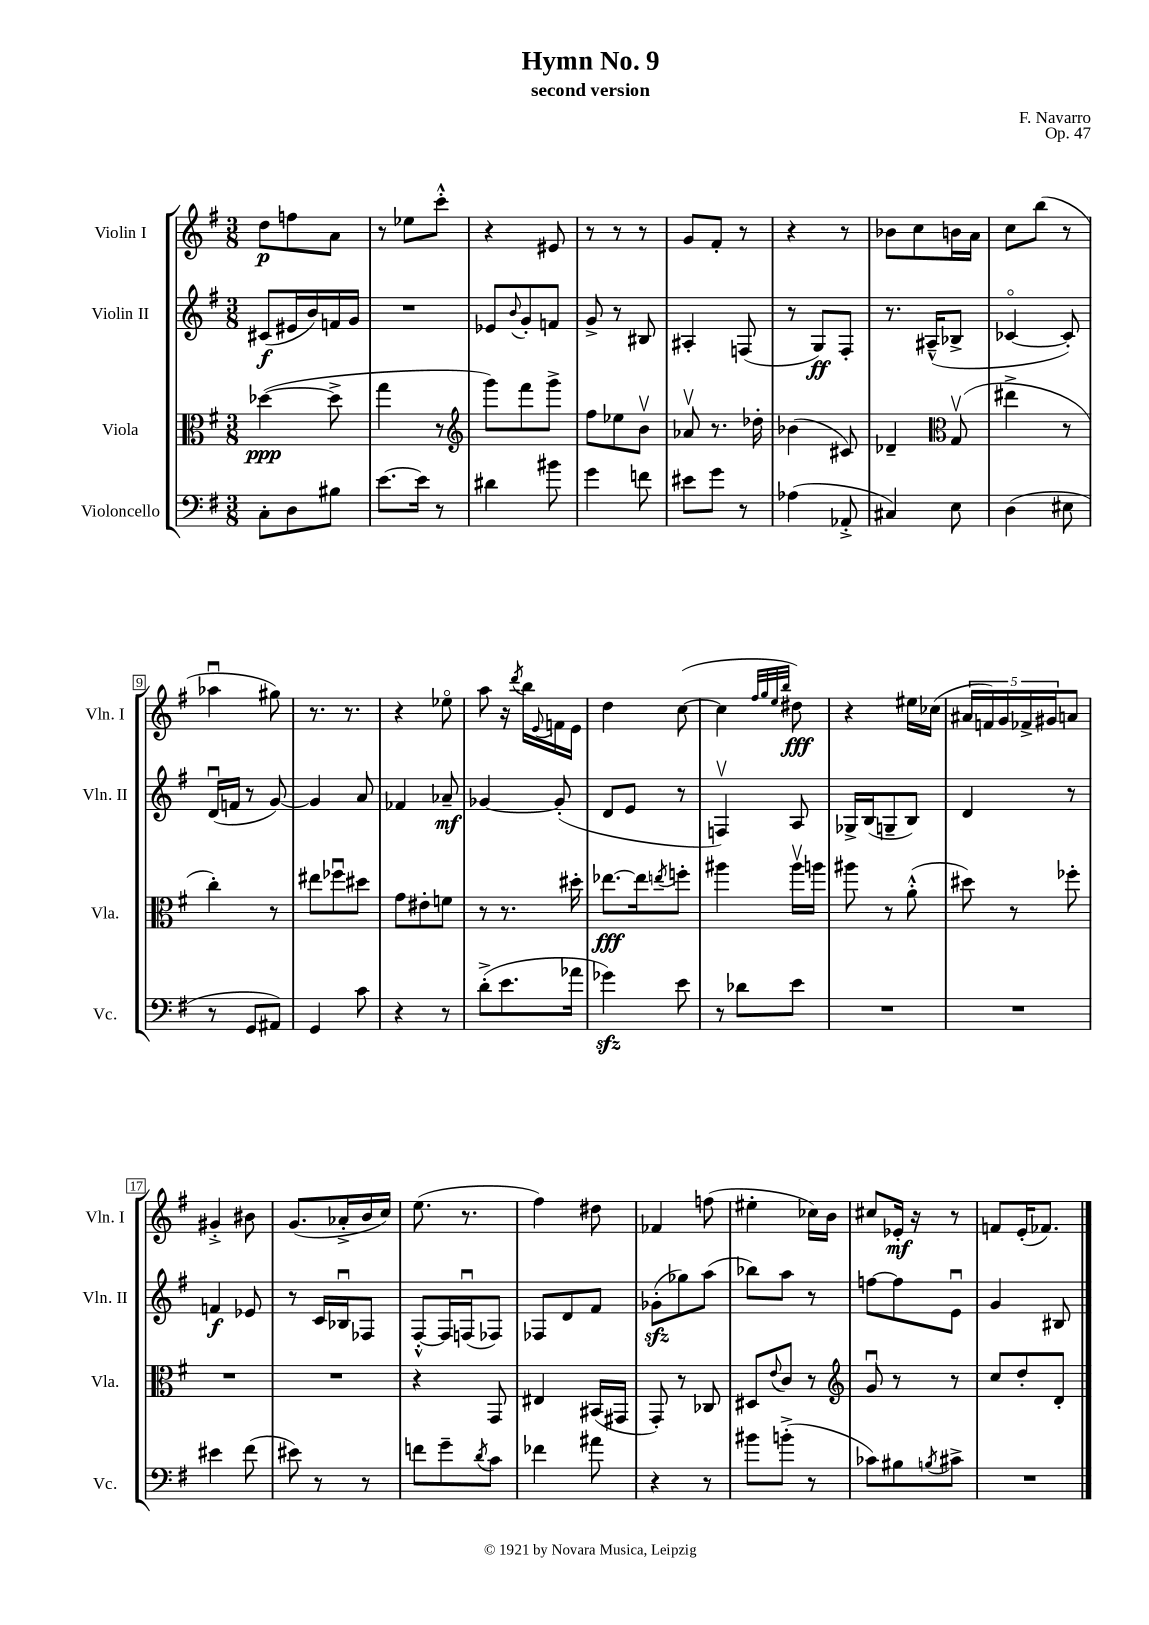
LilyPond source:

\header { title = "Hymn No. 9" composer = "F. Navarro" subtitle = "second version" opus = "Op. 47" }
<<
\new StaffGroup <<
\new Staff = "s0" \with { instrumentName = "Violin I" shortInstrumentName = "Vln. I" } {
    \clef treble \key g \major \numericTimeSignature \time 3/8
    d''8\p f''8 a'8 |
    r8 ees''8 c'''8-.-^ |
    r4 eis'8 |
    r8 r8 r8 |
    g'8 fis'8-. r8 |
    r4 r8 |
    bes'8 c''8 b'16 a'16 |
    c''8 b''8( r8 |
    aes''4\downbow gis''8) |
    r8. r8. |
    r4 ees''8\flageolet |
    a''8 r16 \acciaccatura { d'''8 } b''16 \appoggiatura { e'8 } f'16 e'16 |
    d''4 c''8~( |
    c''4 \grace { fis''32 g''32 e''32 b''32 } dis''8\fff) |
    r4 eis''16 ces''16( |
    \tuplet 5/4 { ais'16 f'16) g'16 fes'16-> gis'16 } a'8 |
    gis'4-.-> bis'8 |
    g'8.( aes'16-.-> b'16 c''16) |
    e''8.( r8. |
    fis''4) dis''8 |
    fes'4 f''8( |
    eis''4-. ces''16) b'16 |
    cis''8 ees'16-.\mf r16 r8 |
    f'8 e'16-.( fes'8.) \bar "|." |
}
\new Staff = "s1" \with { instrumentName = "Violin II" shortInstrumentName = "Vln. II" } {
    \clef treble \key g \major \numericTimeSignature \time 3/8
    cis'8\f( eis'16 b'16) f'16 g'16 |
    R4. |
    ees'8 \appoggiatura { b'8 } g'8-. f'8 |
    g'8-> r8 bis8 |
    ais4-. f8( |
    r8 g8\ff) fis8-. |
    r8. ais16---^( bes8-> |
    ces'4~\flageolet ces'8-.) |
    d'16\downbow( f'16 r8 g'8~) |
    g'4 a'8 |
    fes'4 aes'8--\mf |
    ges'4~ ges'8-.( |
    d'8 e'8 r8 |
    f4\upbow) a8 |
    ges16-> b16( g8-- b8) |
    d'4 r8 |
    f'4\f ees'8 |
    r8 c'16 bes16\downbow fes8 |
    fis8~-.-^ fis16 f16\downbow( fes8) |
    fes8 d'8 fis'8 |
    ges'8-.\sfz( ges''8) a''8( |
    bes''8) a''8 r8 |
    f''8~ f''8 e'8\downbow |
    g'4 bis8 \bar "|." |
}
\new Staff = "s2" \with { instrumentName = "Viola" shortInstrumentName = "Vla." } {
    \clef alto \key g \major \numericTimeSignature \time 3/8
    des''4~\ppp( des''8-> |
    g''4 r8 |
    \clef treble g'''8) fis'''8 g'''8-> |
    fis''8 ees''8 b'8\upbow |
    aes'8\upbow r8. des''16-. |
    bes'4( cis'8) |
    des'4-- \clef alto g8\upbow( |
    eis''4-> r8 |
    c''4-.) r8 |
    eis''8 fes''8\downbow dis''8 |
    g'8 eis'8-. f'8 |
    r8 r8. dis''16-. |
    ees''8.~\fff ees''16 \acciaccatura { e''8 } f''8-. |
    ais''4 ais''16\upbow a''16 |
    ais''8 r8 a'8-.-^( |
    dis''8) r8 fes''8-. |
    R4. |
    R4. |
    r4 g,8 |
    eis4 bis,16( gis,16 |
    g,8-.) r8 ces8 |
    dis8 \appoggiatura { e'8 } c'8 r8 |
    \clef treble g'8\downbow r8 r8 |
    c''8 d''8-. d'8-. \bar "|." |
}
\new Staff = "s3" \with { instrumentName = "Violoncello" shortInstrumentName = "Vc." } {
    \clef bass \key g \major \numericTimeSignature \time 3/8
    c8-. d8 bis8 |
    e'8.~ e'16 r8 |
    dis'4 bis'8 |
    g'4 f'8 |
    eis'8 g'8 r8 |
    aes4( aes,8-.-> |
    cis4) e8 |
    d4( eis8 |
    r8 g,8 ais,8) |
    g,4 c'8 |
    r4 r8 |
    d'8-.->( e'8. aes'16 |
    ges'4\sfz) e'8 |
    r8 des'8 e'8 |
    R4. |
    R4. |
    eis'4 fis'8( |
    eis'8) r8 r8 |
    f'8 g'8-- \acciaccatura { d'8 } c'8 |
    fes'4 ais'8 |
    r4 r8 |
    bis'8 b'8-.->( r8 |
    ces'8) bis8 \acciaccatura { b8 } cis'8-> |
    R4. \bar "|." |
}
>>
>>
\layout { \context { \Score \override BarNumber.stencil = #(make-stencil-boxer 0.1 0.3 ly:text-interface::print) } }
